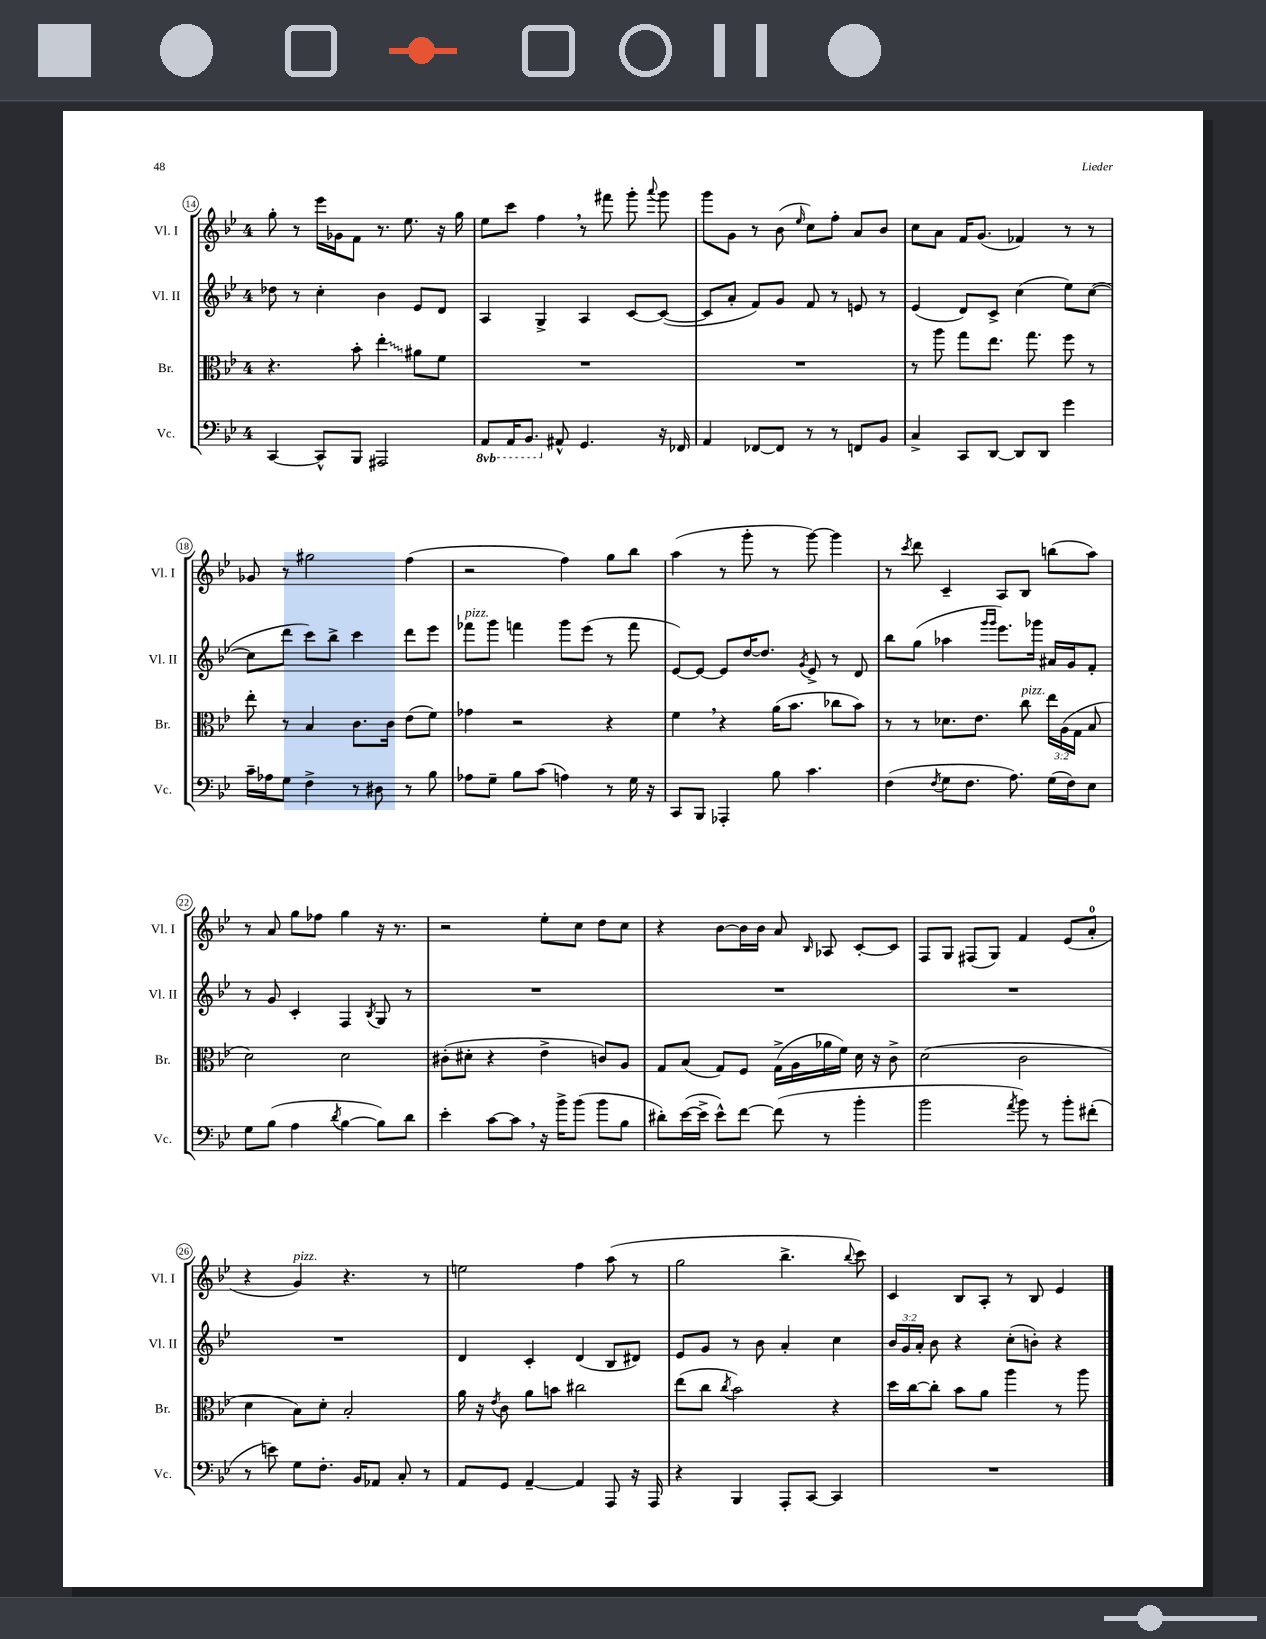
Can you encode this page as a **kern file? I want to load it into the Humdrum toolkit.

**kern	**kern	**kern	**kern
*staff4	*staff3	*staff2	*staff1
*clefF4	*clefC3	*clefG2	*clefG2
*k[b-e-]	*k[b-e-]	*k[b-e-]	*k[b-e-]
*M4/4	*M4/4	*M4/4	*M4/4
[4CC	4.r	8dd-	8gg'
.	.	8r	8r
8CC^^]	.	4cc'	16eee-
.	.	.	16g-
8BBB-	8b-'	.	8f
2AAA#	4ee-'	4b-	8.r
.	.	.	8.ee-
.	8a#	8e-	.
.	8f	8d	16r
.	.	.	16gg
=	=	=	=
8AAA	1r	4A	8ee-
16AAA	.	.	8ccc
8.BBB-	.	.	.
.	.	4G^	4ff
8AA#^^	.	.	.
4.GG	.	4A	8r
.	.	.	8fff#
.	.	[8c	8ggg'
.	.	.	8qqaaa
16r	.	(8c_	8ggg
16FF-	.	.	.
=	=	=	=
4AA	1r	8c]	8ggg
.	.	8a'	8g
[8FF-	.	8f)	8r
8FF-]	.	8g	(8b-
.	.	.	16qqee-
8r	.	8f	8cc)
8r	.	8r	8ff'
8FF	.	8e	8a
8BB-	.	8r	8b-
=	=	=	=
4C^	8r	(4e-	8cc
.	8aa	.	8a
8CC	8gg	8d)	16f
.	.	.	(8.g
[8DD	8.ee-	8c^	.
8DD]	.	(4cc	4f-)
.	8.gg	.	.
8DD	.	.	.
4g	8ff	8ee-)	8r
.	8r	([8cc	8r
=	=	=	=
16c~	8ee-'	8cc]	8g-
16A-	.	.	.
8G	8r	8ddd	8r
4F^	4B-	8ccc)	2gg#
.	.	8bb-^	.
8r	8.c	4ccc	.
8D#	.	.	.
.	16c	.	.
8r	(8e-	8ddd	(4ff
8B-	8f)	8eee-	.
=	=	=	=
8A-	4g-	8fff-	2r
8G~	.	8ggg	.
8B-	2r	4fff	.
(8c	.	.	.
4A)	.	8ggg	4ff)
.	.	(8eee-	.
8r	4r	8r	8gg
16G	.	8fff	8bb-
16r	.	.	.
=	=	=	=
8CC	4f	[8e-)	(4aa
8BBB-	.	8e-_	.
4AAA-'	4r	8e-]	8r
.	.	[16dd	8ggg'
.	.	8.dd]	.
8B-	(16a	.	8r
.	8.b-	.	.
.	.	8qg	.
4.c	.	8e-^	[8ggg)
.	8cc-	8r	4ggg]
.	8b-)	8d	.
=	=	=	=
(4F	8r	8bb-	8r
.	.	.	8qccc
.	8r	(8gg	8ddd
8qF	.	.	.
8G	8.d-	4aa-	4c~
8.F	.	.	.
.	8.e-	.	.
.	.	16qqggg	.
.	.	16qqggg	.
.	.	8.eee-)	8A
8.A)	.	.	.
.	8cc	.	8B-
.	.	16ggg-	.
(16G	24ee-	16a#	(8bb
.	(24A	.	.
16F)	.	16g	.
.	24G	.	.
8E-	8B-	8f'	8aa)
=	=	=	=
8G	2d)	8r	8r
(8B-	.	8g	8a
4A	.	4c'	8gg
.	.	.	8ff-
8qd	.	.	.
[4B-	2d	4F	4gg
.	.	8qB-	.
8B-])	.	8G	16r
.	.	.	8.r
8d	.	8r	.
=	=	=	=
4e-'	(8c#'	1r	2r
.	8d#'	.	.
[8c	4r	.	.
8c]	.	.	.
16r	4e-^	.	8ee-'
16b-^	.	.	.
(8b-	.	.	8cc
8b-	8c)	.	8dd
8B-	8A	.	8cc
=	=	=	=
8d#')	8G	1r	4r
([16e-	(8B-	.	.
16e-^]	.	.	.
8e-^^)	8G)	.	[8b-
[8f	8F	.	16b-]
.	.	.	16b-
(8f]	(16G^	.	8a
.	16A	.	.
.	.	.	16qqB-
8r	16a-	.	8A-
.	16f)	.	.
4b-'	16d	.	[8c'
.	16r	.	.
.	8c^	.	8c]
=	=	=	=
2b-	(2d	1r	8F
.	.	.	8G
.	.	.	(8F#
.	.	.	8G)
8qa	.	.	.
8b-)	2c	.	4f
8r	.	.	.
8b-'	.	.	(8e-
(8f#'	.	.	8a'
=	=	=	=
8r	4d	1r	4r
8e)	.	.	.
8G	8B-)	.	4g)
8.F'	8d'	.	.
.	2B-'	.	4.r
16BB-	.	.	.
8AA-	.	.	.
8C'	.	.	.
8r	.	.	8r
=	=	=	=
8AA	16a	4d	2ee
.	16r	.	.
.	8qe-	.	.
8GG	8c	.	.
[4AA~	8a	4c'	.
.	8b	.	.
4AA]	2cc#	(4d	4ff
8AAA	.	8B-	(8aa
16r	.	8d#)	8r
16AAA	.	.	.
=	=	=	=
4r	(8ee-	8e-	2gg
.	8cc	8g	.
.	8qcc	.	.
4BBB-	2b-)	8r	.
.	.	8b-	.
8AAA'	.	4a'	4.bb-^
[8CC	.	.	.
4CC]	4r	4cc	.
.	.	.	8qqbb-
.	.	.	8ccc)
=	=	=	=
1r	16dd	24b-	4c
.	.	24g	.
.	[16cc	.	.
.	.	24a'	.
.	8cc']	8b-	.
.	8b-	4r	8B-
.	8a	.	8A'
.	4aa	(8cc'	8r
.	.	8b')	8B-
.	8r	4r	4e-
.	8aa	.	.
==	==	==	==
*-	*-	*-	*-
